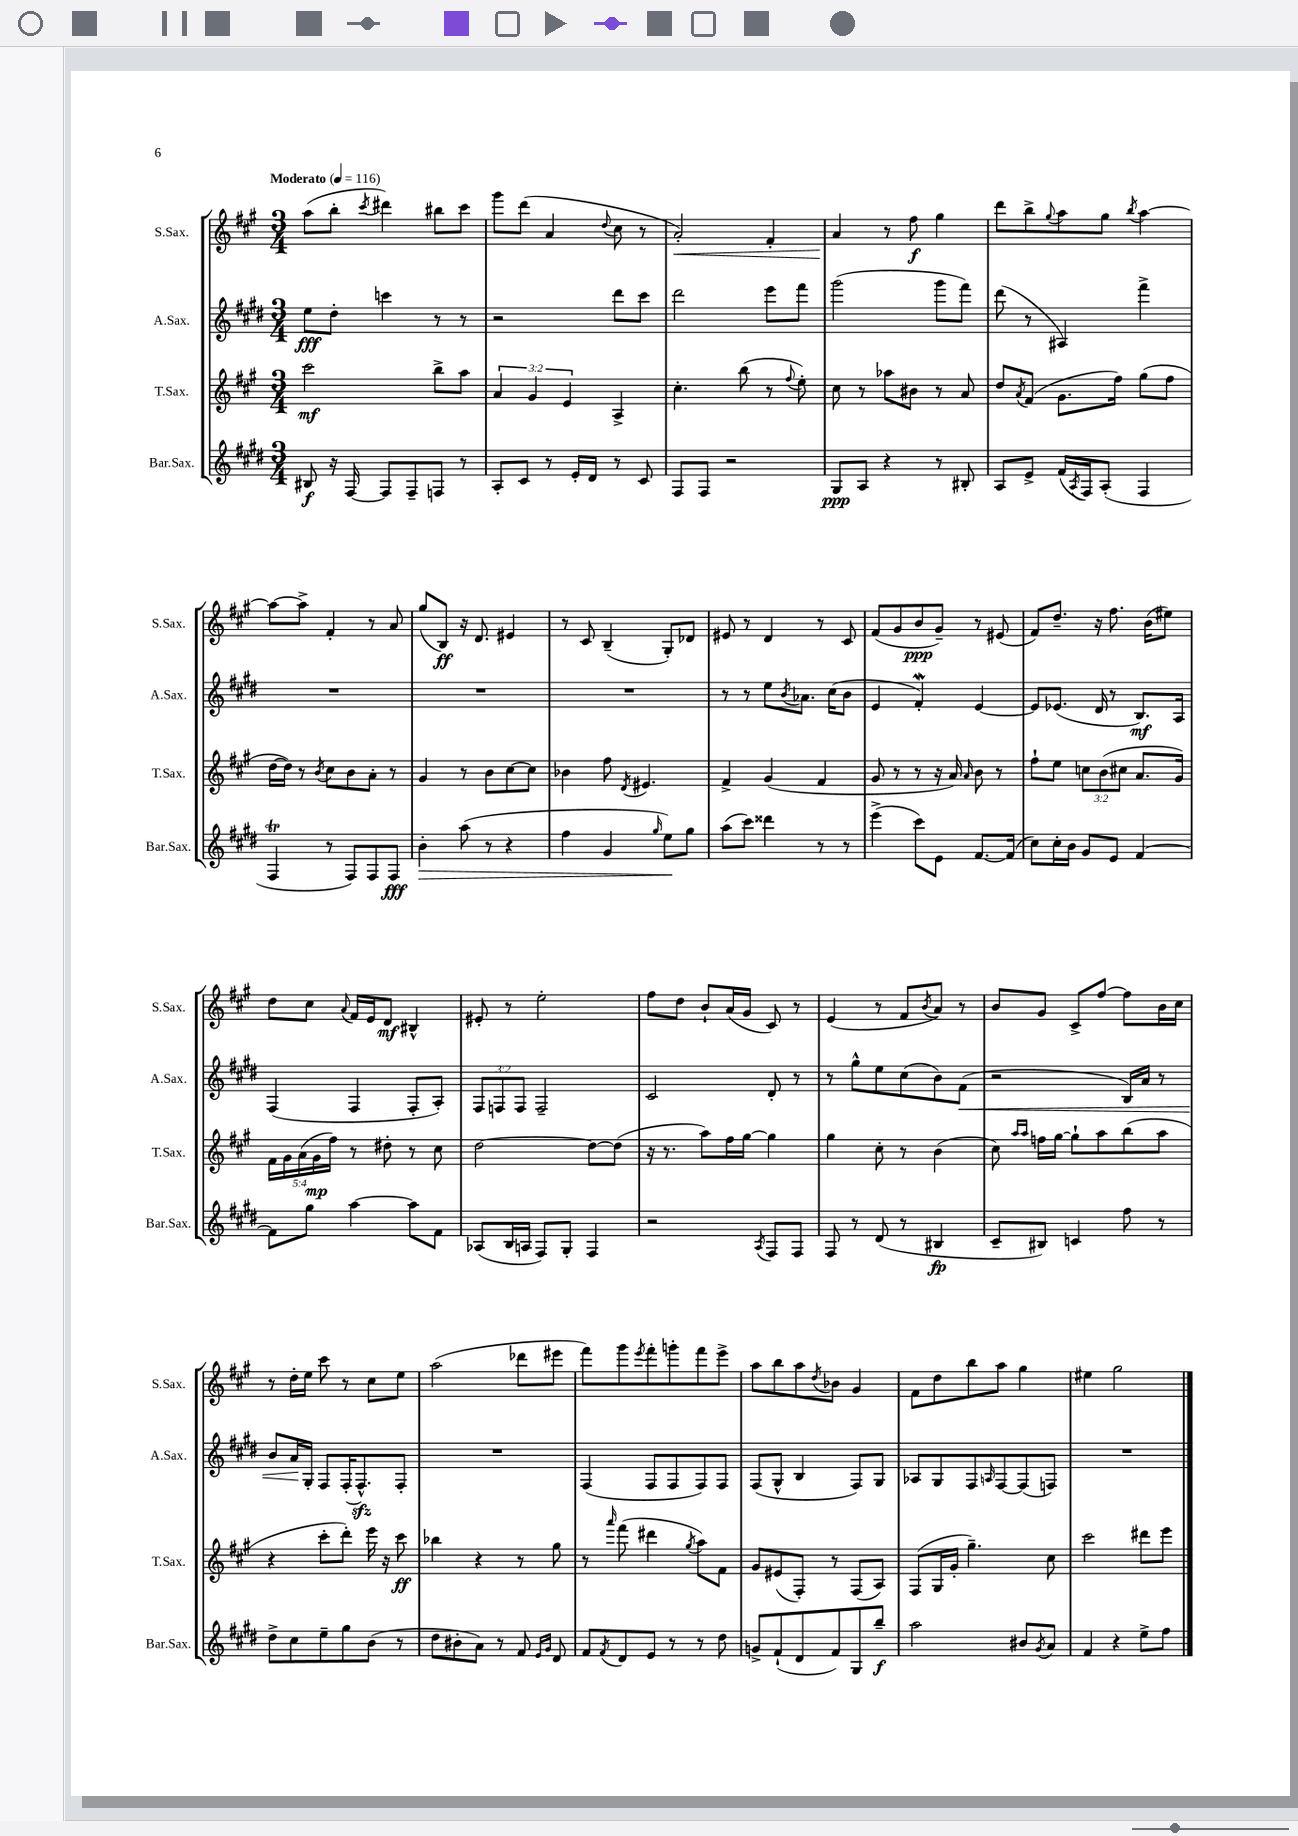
<<
\new StaffGroup <<
\new Staff = "s0" \with { instrumentName = "S.Sax." shortInstrumentName = "S.Sax." } {
    \clef treble \key a \major \numericTimeSignature \time 3/4 \tempo "Moderato" 4 = 116
    a''8( b''8-. \acciaccatura { cis'''8 } dis'''4) bis''8 cis'''8 |
    gis'''8 d'''8( a'4 \appoggiatura { d''8 } cis''8 r8 |
    a'2-.\<) fis'4-. |
    a'4\! r8 fis''8\f gis''4 |
    d'''8 b''8-> \appoggiatura { gis''8 } a''8 gis''8 \acciaccatura { b''8 } a''4~ |
    a''8~ a''8-> fis'4-. r8 a'8 |
    gis''8( b8\ff) r16 d'8. eis'4 |
    r8 cis'8 b4--( gis8-.) des'8 |
    eis'8 r8 d'4 r8 cis'8 |
    fis'8( gis'8 b'8\ppp gis'8--) r8 eis'8( |
    fis'8) d''8.-- r16 fis''8. b'16( eis''8) |
    d''8 cis''8 \appoggiatura { a'8 } fis'16 e'16 d'8\mf bis4-^ |
    eis'8-. r8 e''2-. |
    fis''8 d''8 b'8-! a'16( gis'16 cis'8) r8 |
    e'4( r8 fis'8 \acciaccatura { b'8 } a'8) r8 |
    b'8 gis'8 cis'8-> fis''8~ fis''8 b'16 cis''16 |
    r8 d''16-. e''16 cis'''8 r8 cis''8 e''8 |
    a''2( des'''8 eis'''8 |
    fis'''8) gis'''8 \acciaccatura { e'''8 } fis'''8-. g'''8-. fis'''8 e'''8-> |
    a''8 b''8 a''8 \acciaccatura { d''8 } bes'8 gis'4 |
    fis'8 d''8 b''8 a''8 gis''4 |
    eis''4 gis''2 \bar "|." |
}
\new Staff = "s1" \with { instrumentName = "A.Sax." shortInstrumentName = "A.Sax." } {
    \clef treble \key e \major \numericTimeSignature \time 3/4 \override Staff.TupletNumber.text = #tuplet-number::calc-fraction-text
    e''8\fff dis''8-. c'''4 r8 r8 |
    r2 dis'''8 cis'''8 |
    dis'''2 e'''8 fis'''8 |
    gis'''2( gis'''8 fis'''8) |
    dis'''8( r8 ais4) fis'''4-> |
    R2. |
    R2. |
    R2. |
    r8 r8 e''8 \acciaccatura { b'8 } aes'8. cis''16( b'8 |
    e'4 fis'4-.\mordent) e'4~ |
    e'8 ees'8.( dis'16 r8 b8.\mf) a16 |
    fis4( fis4 fis8-. a8-.) |
    \tuplet 3/2 { fis8 f8 f8 } f2-- |
    cis'2 dis'8-. r8 |
    r8 gis''8-^ e''8 cis''8( b'8) fis'8\<( |
    r2 b16) a'16 r8 |
    b'8 a'16\! gis16-. fis8 fis16-.( fis8.-^\sfz) fis8-. |
    R2. |
    fis4( fis8 fis8 fis8) fis8 |
    fis8( gis8-^ b4 fis8) gis8 |
    aes8 gis8 fis8 \grace { a16 } fis8~ fis8( f8) |
    R2. \bar "|." |
}
\new Staff = "s2" \with { instrumentName = "T.Sax." shortInstrumentName = "T.Sax." } {
    \clef treble \key a \major \numericTimeSignature \time 3/4 \override Staff.TupletNumber.text = #tuplet-number::calc-fraction-text
    cis'''2\mf b''8-> a''8 |
    \tuplet 3/2 { a'4 gis'4 e'4 } a4-> |
    cis''4.-. b''8( r8 \appoggiatura { fis''8 } e''8-.) |
    cis''8 r8 aes''8 bis'8 r8 a'8 |
    d''8 \acciaccatura { a'8 } fis'8( gis'8. fis''16) gis''8( fis''8 |
    d''16~ d''16) r8 \acciaccatura { b'8 } cis''8 b'8 a'8-. r8 |
    gis'4 r8 b'8 cis''8~ cis''8 |
    bes'4 fis''8 \acciaccatura { d'8 } eis'4. |
    fis'4-> gis'4( fis'4 |
    gis'8 r8 r8 r16 a'16) \grace { a'16 } b'8 r8 |
    fis''8-! e''8 \tuplet 3/2 { c''8 b'8( cis''8 } a'8. gis'16) |
    \tuplet 5/4 { fis'16 gis'16 a'16( gis'16\mp fis''16) } r8 dis''8-. r8 cis''8 |
    d''2~ d''8~ d''8( |
    r16 r8. a''8) fis''16 gis''16~ gis''4 |
    gis''4 cis''8-. r8 b'4( |
    cis''8) \grace { a''16 a''16 } f''16 gis''16~ gis''8-! a''8 b''8( a''8 |
    r4 cis'''8-. d'''8-.) e'''16 r16 cis'''8\ff |
    bes''4 r4 r8 gis''8 |
    r8 \grace { a'''16 } fis'''8( dis'''4 \acciaccatura { gis''8 } a''8) fis'8 |
    gis'8 eis'8( fis8-.) r8 fis8( a8) |
    fis8( gis16 gis'16-. gis''4.--) cis''8 |
    cis'''2 dis'''8 e'''8 \bar "|." |
}
\new Staff = "s3" \with { instrumentName = "Bar.Sax." shortInstrumentName = "Bar.Sax." } {
    \clef treble \key e \major \numericTimeSignature \time 3/4
    bis8\f r16 fis16~ fis8 fis8-- f8 r8 |
    a8-. cis'8 r8 e'16-. dis'16 r8 cis'8 |
    fis8 fis8 r2 |
    gis8\ppp a8 r4 r8 bis8-. |
    a8 e'8-> fis'16( \acciaccatura { a8 } fis16) a8-.( fis4 |
    fis4\trill r8 fis8) fis8 fis8\fff |
    b'4-.\> a''8( r8 r4 |
    fis''4 gis'4 \grace { gis''16 } e''8\!) gis''8 |
    a''8( cis'''8) disis'''4 r8 r8 |
    e'''4->( cis'''8) e'8 fis'8.~ fis'16( |
    cis''8) cis''16-. b'16 gis'8 e'8 fis'4~ |
    fis'8 gis''8 a''4~ a''8 fis'8 |
    aes8( b16 a16 fis8) gis8-. fis4 |
    r2 \acciaccatura { a8 } fis8 fis8 |
    fis8 r8 dis'8( r8 bis4\fp |
    cis'8-- bis8) c'4 fis''8 r8 |
    dis''8-> cis''8 e''8-- gis''8 b'8( r8 |
    dis''8 bis'8-. a'8) r8 fis'8 \grace { e'16 gis'16 } dis'8 |
    fis'8 \acciaccatura { fis'8 } dis'8 e'8 r8 r8 dis''8 |
    g'8-> fis'8-!( dis'8 fis'8) gis8 b''8--\f |
    a''2 bis'8 \acciaccatura { gis'8 } a'8 |
    fis'4 r4 e''8-> fis''8 \bar "|." |
}
>>
>>
\layout { \context { \Score \remove "Bar_number_engraver" } }
